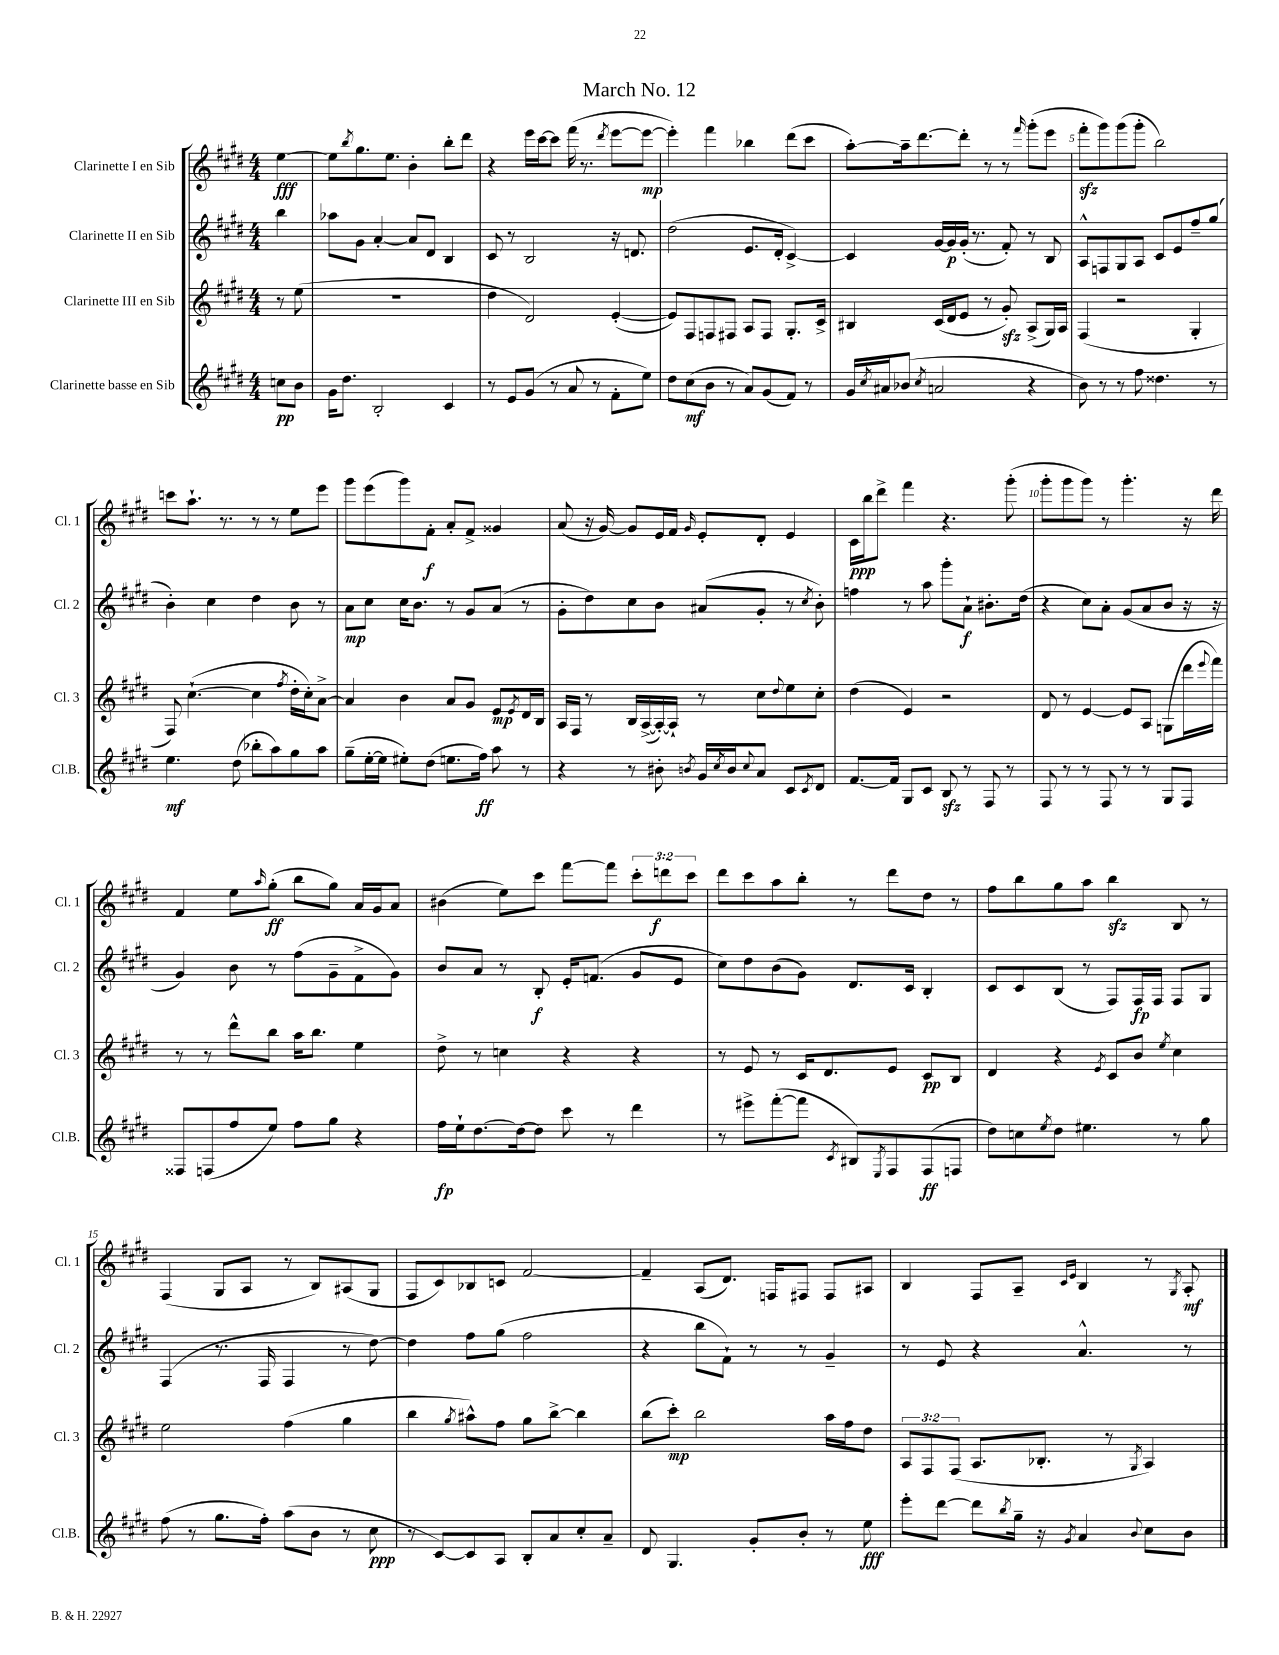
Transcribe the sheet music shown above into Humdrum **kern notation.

**kern	**kern	**kern	**kern
*staff4	*staff3	*staff2	*staff1
*clefG2	*clefG2	*clefG2	*clefG2
*k[f#c#g#d#]	*k[f#c#g#d#]	*k[f#c#g#d#]	*k[f#c#g#d#]
*M4/4	*M4/4	*M4/4	*M4/4
8cc	8r	4bb	[4ee
8b	(8ee	.	.
=	=	=	=
16g#	1r	8aa-	8ee]
8.dd#	.	.	.
.	.	.	8qbb
.	.	8g#	8.gg#
2B'	.	[4a'	.
.	.	.	8.ee
.	.	8a]	4b'
.	.	8d#	.
4c#	.	4B	8bb'
.	.	.	8ddd#
=	=	=	=
8r	4dd#	8c#	4r
8e	.	8r	.
(8g#	2d#)	2B	16eee
.	.	.	[16ccc#
8r	.	.	8ccc#]
8a	.	.	(16fff#
.	.	.	8.r
8r	.	.	.
.	.	.	8qddd#
8f#'	([4e'	16r	[8eee
.	.	8.d	.
8ee)	.	.	8eee_
=	=	=	=
8dd#	8e])	(2dd#	4eee'])
(8cc#	8F#	.	.
8b	8F	.	4fff#
8r	8F#	.	.
8a)	8A	8.e	4bb-
(8g#	8F#	.	.
.	.	16d#'	.
8f#)	8.G#'	[4c#^)	(8ddd#
8r	.	.	8ccc#
.	16c#^	.	.
=	=	=	=
16g#	4B#	4c#]	[8aa')
8qcc#	.	.	.
16a#	.	.	.
(8b-	.	.	16aa~]
.	.	.	[8.ddd#
8qcc#	.	.	.
2a	(16c#	[16g#	.
.	16d#	16g#]	.
.	8e	(16g#'	8ddd#']
.	.	8.r	.
.	8r	.	8r
.	8g#')	8f#')	8r
.	.	.	16qqfff#
4r	(8A^	8r	(8ggg#'
.	16G#)	8B	8eee
.	16A	.	.
=	=	=	=
8b)	(4F#	8A^^	8fff#'
8r	.	8F	8ggg#)
8r	2r	8G#	(8ggg#
8ff#	.	8A	8ggg#'
4.dd##	.	8c#	2bb)
.	.	8e	.
.	4G#'	8ff#~	.
8r	.	(8gg#	.
=	=	=	=
4.ee	8F#)	4b')	8ccc
.	([4.cc#`	.	8.aa`
.	.	4cc#	.
.	.	.	8.r
(8dd#	.	.	.
8bb-'	4cc#]	4dd#	8r
8aa)	.	.	8r
.	8qff#	.	.
8gg#	16dd#'	8b	8ee
.	16cc#')	.	.
8aa	[8a^	8r	8eee
=	=	=	=
(8gg#~	4a]	8a	8ggg#
[16ee'	.	8cc#	(8eee
16ee]	.	.	.
8ee#')	4b	16cc#	8ggg#)
.	.	8.b	.
(8dd#	.	.	8f#'
8.ee	8a	8r	8a'
.	8g#	8g#	8f#^
16ff#)	.	.	.
8aa	8e	(8a	4g##
.	8qe	.	.
8r	16d#	8r	.
.	16B	.	.
=	=	=	=
4r	16A	8g#'	(8a
.	16F#	.	.
.	8r	8dd#)	16r
.	.	.	[16g#)
8r	16B	8cc#	8g#]
.	([16A^	.	.
8b#'	16A'_)	8b	16e
.	16A`]	.	16f#
8qb	.	.	16qqg#
16g#	8r	(8a#	8e'
8qcc#	.	.	.
16b	.	.	.
8qqcc#	.	.	.
8a	8cc#	8g#'	8d#'
.	8qqdd#	.	.
8c#	8ee	8r	4e
8qc#	.	8qcc#	.
8d#	8cc#'	8b')	.
=	=	=	=
[8.f#	(4dd#	4ff	16c#
.	.	.	16bb
.	.	.	8ddd#^
16f#]	.	.	.
8G#	4e)	8r	4fff#
8c#	.	8aa	.
8B	2r	8ggg#'	4.r
8r	.	8a`	.
8F#	.	8.b#'	.
8r	.	.	(8ggg#'
.	.	(16dd#	.
=	=	=	=
8F#	8d#	4r	8ggg#'
8r	8r	.	8ggg#
8r	[4e	8cc#)	8ggg#)
8F#	.	8a'	8r
8r	8e]	(8g#	4.ggg#'
8r	8A	8a	.
8G#	(8G	8b	.
8F#	16ddd#	16r	16r
.	8qqeee	.	.
.	16fff#)	16r	16ddd#
=	=	=	=
8F##	8r	4g#)	4f#
(8F	8r	.	.
8ff#	8ddd#^^	8b	8ee
.	.	.	16qqaa
8ee)	8bb	8r	(8gg#'
8ff#	16aa	(8ff#	8bb
.	8.bb	.	.
8gg#	.	8g#~	8gg#)
4r	4ee	8f#^	16a
.	.	.	16g#
.	.	8g#)	8a
=	=	=	=
16ff#	8dd#^	8b	(4b#
16ee`	.	.	.
[8.dd#	8r	8a	.
.	4cc	8r	8ee)
16dd#_	.	.	.
8dd#]	.	8B'	8ccc#
8ccc#	4r	16e'	[8fff#
.	.	(8.f	.
8r	.	.	8fff#]
4ddd#	4r	8g#	12ccc#'
.	.	.	12ddd
.	.	8e	.
.	.	.	12ccc#
=	=	=	=
8r	8r	8cc#)	8ddd#
8eee#^	8e	8dd#	8ccc#
([8fff#'	8r	(8b	8aa
8fff#]	16c#	8g#)	8bb'
.	8.d#	.	.
8qc#	.	.	.
8B#)	.	8.d#	8r
8qE	.	.	.
8F#	8e	.	8ddd#
.	.	16c#	.
(8F#	8c#	4B'	8dd#
8F	8B	.	8r
=	=	=	=
8dd#)	4d#	8c#	8ff#
8cc	.	8c#	8bb
8qee	.	.	.
8dd#	4r	(8B	8gg#
4.ee#	.	8r	8aa
.	8qe	.	.
.	8c#	8F#)	4bb
.	8b	16F#	.
.	.	16F#	.
.	8qee	.	.
8r	4cc#	8F#	8B
8gg#	.	8G#	8r
=	=	=	=
(8ff#	2ee	(4F#	(4F#
8r	.	.	.
8.gg#	.	8.r	8G#
.	.	.	8A
16ff#')	.	16F#	.
(8aa	(4ff#	4F#	8r
8b	.	.	8B)
8r	4gg#	8r	(8A#
8cc#	.	[8dd#)	8G#
=	=	=	=
8r	4bb	4dd#]	8F#
[8c#)	.	.	8c#)
.	8qgg#	.	.
8c#]	8aa#^^)	8ff#	8B-
8A	8ff#	(8gg#	8c
8B'	8gg#	2ff#	[2f#
8a	[8bb^	.	.
8cc#'	4bb]	.	.
8a~	.	.	.
=	=	=	=
8d#	(8bb	4r	4f#~]
4.G#	8ccc#')	.	.
.	2bb	8bb	(8A
.	.	8f#`)	8.d#)
8g#'	.	8r	.
.	.	.	16F
8b'	.	8r	8F#
8r	16aa	4g#~	8F#
.	16ff#	.	.
8ee	8dd#	.	8A#
=	=	=	=
8eee'	12A	8r	4B
.	12F#	.	.
[8ddd#	.	8e	.
.	(12F#	.	.
8ddd#]	8.A	4r	8F#
8qbb	.	.	.
16gg#~	.	.	8A~
16r	8.B-'	.	.
.	.	.	16qqc#
8qg#	.	.	16qqe
4a	.	4.a^^	4B
.	8r	.	.
8qqb	8qG#	.	.
8cc#	4A)	.	8r
.	.	.	8qG#
8b	.	8r	8A'
==	==	==	==
*-	*-	*-	*-
